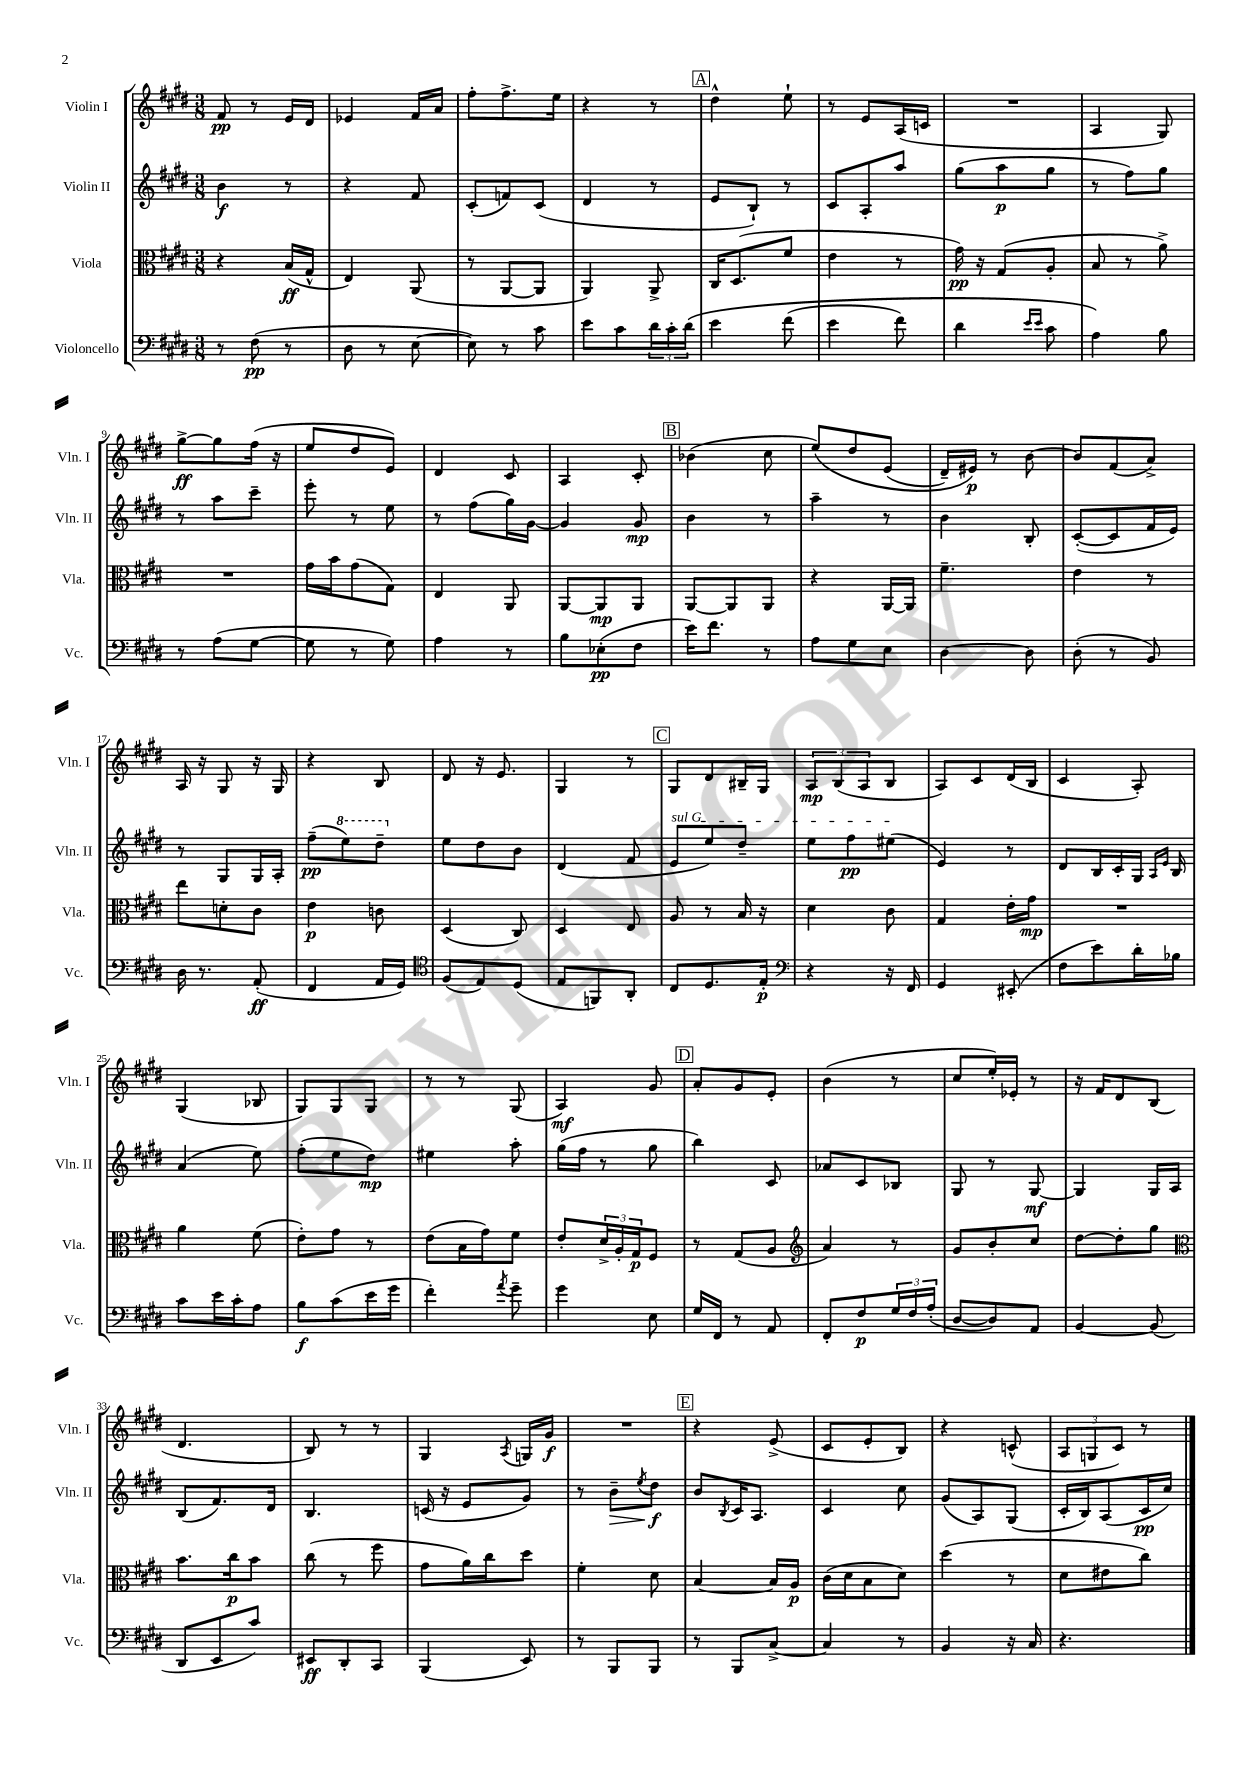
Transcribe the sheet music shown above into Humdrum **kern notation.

**kern	**dynam	**kern	**dynam	**kern	**dynam	**kern	**dynam
*part4	*part4	*part3	*part3	*part2	*part2	*part1	*part1
*staff4	*staff4	*staff3	*staff3	*staff2	*staff2	*staff1	*staff1
*I"Violoncello	*	*I"Viola	*	*I"Violin II	*	*I"Violin I	*
*I'Vc.	*	*I'Vla.	*	*I'Vln. II	*	*I'Vln. I	*
*clefF4	*	*clefC3	*	*clefG2	*	*clefG2	*
*k[f#c#g#d#]	*	*k[f#c#g#d#]	*	*k[f#c#g#d#]	*	*k[f#c#g#d#]	*
*M3/8	*	*M3/8	*	*M3/8	*	*M3/8	*
=1	=1	=1	=1	=1	=1	=1	=1
8r	.	4r	.	4b\	f	8f#/	pp
(8F#\	pp	.	.	.	.	8r	.
8r	.	(16B/LL	ff	8r	.	16e/LL	.
.	.	16G#^^/JJ	.	.	.	16d#/JJ	.
=2	=2	=2	=2	=2	=2	=2	=2
8D#\	.	4E/)	.	4r	.	4e-X/	.
8r	.	.	.	.	.	.	.
[8E\	.	(8AA/	.	8f#/	.	16f#/LL	.
.	.	.	.	.	.	16a/JJ	.
=3	=3	=3	=3	=3	=3	=3	=3
8E\])	.	8r	.	(8c#'/L	.	8ff#'\L	.
8r	.	[8AA/L	.	8fn/)	.	8.ff#^\	.
8c#\	.	8AA/J]	.	(8c#/J	.	.	.
.	.	.	.	.	.	16ee\Jk	.
=4	=4	=4	=4	=4	=4	=4	=4
8e\L	.	4AA/)	.	4d#/	.	4r	.
8c#\	.	.	.	.	.	.	.
24d#\L	.	8AA^/	.	8r	.	8r	.
24c#'\	.	.	.	.	.	.	.
(24d#\JJ	.	.	.	.	.	.	.
!!LO:REH:place=s1:t=A
=5	=5	=5	=5	=5	=5	=5	=5
4e\	.	16C#/KL	.	8e/L	.	4dd#^^\	.
.	.	(8.D#/	.	.	.	.	.
.	.	.	.	8B`/J)	.	.	.
(8f#\	.	8f#/J	.	8r	.	8ee`\	.
=6	=6	=6	=6	=6	=6	=6	=6
4e\	.	4e\	.	8c#/L	.	8r	.
.	.	.	.	8A'/	.	8e/L	.
8f#\)	.	8r	.	8aa/J	.	(16A/L	.
.	.	.	.	.	.	16cn/JJ	.
=7	=7	=7	=7	=7	=7	=7	=7
4d#\	.	16g#\)	pp	(8gg#\L	.	4.r	.
.	.	16r	.	.	.	.	.
.	.	(8G#/L	.	8aa\	p	.	.
16qqe/LL	.	.	.	.	.	.	.
16qqe/JJ	.	.	.	.	.	.	.
8c#\	.	8A'/J	.	8gg#\J	.	.	.
=8	=8	=8	=8	=8	=8	=8	=8
4A\)	.	8B/	.	8r	.	4A/	.
.	.	8r	.	8ff#\L)	.	.	.
8B\	.	8a^\)	.	8gg#\J	.	8G#/)	.
!!LO:LB:g=z
=9	=9	=9	=9	=9	=9	=9	=9
8r	.	4.r	.	8r	.	[8gg#^\L	ff
(8A\L	.	.	.	8aa\L	.	8gg#\]	.
[8G#\J	.	.	.	8ccc#~\J	.	(16ff#\Jk	.
.	.	.	.	.	.	16r	.
=10	=10	=10	=10	=10	=10	=10	=10
8G#\]	.	16g#\LL	.	8eee'\	.	8ee/L	.
.	.	16b\J	.	.	.	.	.
8r	.	(8g#\	.	8r	.	8dd#/	.
8G#\)	.	8G#\J)	.	8ee\	.	8e/J)	.
=11	=11	=11	=11	=11	=11	=11	=11
4A\	.	4E/	.	8r	.	4d#/	.
.	.	.	.	(8ff#\L	.	.	.
8r	.	8AA/	.	16gg#\L)	.	8c#/	.
.	.	.	.	[16g#\JJ	.	.	.
=12	=12	=12	=12	=12	=12	=12	=12
8B\L	.	[8AA/L	.	4g#/]	.	4A/	.
(8E-X'\	pp	8AA/]	mp	.	.	.	.
8F#\J	.	8AA/J	.	8g#/	mp	8c#'/	.
!!LO:REH:place=s1:t=B
=13	=13	=13	=13	=13	=13	=13	=13
16e\KL)	.	[8AA/L	.	4b\	.	(4b-X\	.
8.f#\J	.	.	.	.	.	.	.
.	.	8AA/]	.	.	.	.	.
8r	.	8AA/J	.	8r	.	8cc#\	.
=14	=14	=14	=14	=14	=14	=14	=14
8A\L	.	4r	.	4aa~\	.	(8ee/L)	.
8G#\	.	.	.	.	.	8dd#/	.
8E\J	.	[16AA/LL	.	8r	.	(8e/J	.
.	.	16AA/JJ]	.	.	.	.	.
=15	=15	=15	=15	=15	=15	=15	=15
[4D#\	.	4.f#~\	.	4b\	.	16d#~/LL)	.
.	.	.	.	.	.	16e#X/JJ)	p
.	.	.	.	.	.	8r	.
8D#\]	.	.	.	8B'/	.	[8b\	.
=16	=16	=16	=16	=16	=16	=16	=16
(8D#'\	.	4e\	.	([8c#'/L	.	8b/L]	.
8r	.	.	.	8c#/]	.	(8f#/	.
8BB/)	.	8r	.	16f#/L	.	8a^/J)	.
.	.	.	.	16e/JJ)	.	.	.
!!LO:LB:g=z
=17	=17	=17	=17	=17	=17	=17	=17
16D#\	.	8ee\L	.	8r	.	16A/	.
8.r	.	.	.	.	.	16r	.
.	.	8dn'\	.	8G#/L	.	8G#/	.
(8AA'/	ff	8c#\J	.	16G#/L	.	16r	.
.	.	.	.	16A'/JJ	.	16G#/	.
=18	=18	=18	=18	=18	=18	=18	=18
4FF#/	.	4e\	p	(8ff#~\L	pp	4r	.
*	*	*	*	*8va	*	*	*
.	.	.	.	8eee\)	.	.	.
16AA/LL	.	8cn\	.	8ddd#~\J	.	8B/	.
16GG#/JJ)	.	.	.	.	.	.	.
=19	=19	=19	=19	=19	=19	=19	=19
*clefC4	*	*	*	*	*	*	*
*	*	*	*	*X8va	*	*	*
(8F#/L	.	(4D#/	.	8ee\L	.	8d#/	.
8E/)	.	.	.	8dd#\	.	16r	.
.	.	.	.	.	.	8.e/	.
(8D#/J	.	8C#/)	.	8b\J	.	.	.
=20	=20	=20	=20	=20	=20	=20	=20
8E/L	.	4D#/	.	(4d#/	.	4G#/	.
8FFn/)	.	.	.	.	.	.	.
8AA'/J	.	8E/	.	8f#/	.	8r	.
!!LO:REH:place=s1:t=C
=21	=21	=21	=21	=21	=21	=21	=21
!	!	!	!	!LO:TX:a:i:t=sul G	!	!	!
8C#/L	.	8A/	.	8e/L	.	8G#/L	.
8.D#/	.	8r	.	8ee/)	.	8d#/	.
.	.	16B/	.	8dd#~/J	.	16B#X~/L	.
16E'/Jk	p	16r	.	.	.	16G#/JJ	.
=22	=22	=22	=22	=22	=22	=22	=22
*clefF4	*	*	*	*	*	*	*
4r	.	4d#\	.	8ee\L	.	12A/L	mp
.	.	.	.	.	.	(12B/	.
.	.	.	.	8ff#\	pp	.	.
.	.	.	.	.	.	12A/	.
16r	.	8c#\	.	(8ee#X\J	.	8B/J	.
16FF#/	.	.	.	.	.	.	.
=23	=23	=23	=23	=23	=23	=23	=23
4GG#/	.	4G#/	.	4e/)	.	8A/L)	.
.	.	.	.	.	.	8c#/	.
(8EE#X'/	.	16e'\LL	.	8r	.	(16d#/L	.
.	.	16g#\JJ	mp	.	.	16B/JJ	.
=24	=24	=24	=24	=24	=24	=24	=24
8F#\L	.	4.r	.	8d#/L	.	4c#/	.
8e\)	.	.	.	16B/L	.	.	.
.	.	.	.	16c#'/	.	.	.
16d#'\L	.	.	.	16G#/JJ	.	8A'/)	.
.	.	.	.	16qqA/LL	.	.	.
.	.	.	.	16qqe/JJ	.	.	.
16B-X\JJ	.	.	.	16B/	.	.	.
!!LO:LB:g=z
=25	=25	=25	=25	=25	=25	=25	=25
8c#\L	.	4a\	.	(4a/	.	(4G#/	.
16e\L	.	.	.	.	.	.	.
16c#'\J	.	.	.	.	.	.	.
8A\J	.	(8f#\	.	8ee\)	.	8B-X/	.
=26	=26	=26	=26	=26	=26	=26	=26
8B\L	f	8e'\L)	.	(8ff#'\L	.	8G#/L)	.
(8c#\	.	8g#\J	.	8ee\	.	8G#/	.
16e\L	.	8r	.	8dd#\J)	mp	8G#/J	.
16g#\JJ	.	.	.	.	.	.	.
=27	=27	=27	=27	=27	=27	=27	=27
4f#'\)	.	(8e\L	.	4ee#X\	.	8r	.
.	.	16B\L	.	.	.	8r	.
.	.	16g#\J)	.	.	.	.	.
8qa/	.	.	.	.	.	.	.
8g#~\	.	8f#\J	.	8aa'\	.	(8G#/	.
=28	=28	=28	=28	=28	=28	=28	=28
4g#\	.	8e'/L	.	(16gg#\LL	.	4A/)	mf
.	.	.	.	16ff#\JJ	.	.	.
.	.	24d#^/L	.	8r	.	.	.
.	.	24A'/	.	.	.	.	.
.	.	24G#/J	p	.	.	.	.
8E\	.	8F#/J	.	8gg#\	.	8g#/	.
!!LO:REH:place=s1:t=D
=29	=29	=29	=29	=29	=29	=29	=29
16G#/LL	.	8r	.	4bb\)	.	8a'/L	.
16FF#/JJ	.	.	.	.	.	.	.
8r	.	(8G#/L	.	.	.	8g#/	.
8AA/	.	8A/J	.	8c#/	.	8e'/J	.
=30	=30	=30	=30	=30	=30	=30	=30
*	*	*clefG2	*	*	*	*	*
8FF#'/L	.	4a/)	.	8a-X/L	.	(4b\	.
8F#/	p	.	.	8c#/	.	.	.
24G#/L	.	8r	.	8B-X/J	.	8r	.
24F#/	.	.	.	.	.	.	.
(24A'/JJ	.	.	.	.	.	.	.
=31	=31	=31	=31	=31	=31	=31	=31
[8D#/L	.	8g#/L	.	8G#/	.	8cc#/L	.
8D#/])	.	8b'/	.	8r	.	16ee'/L)	.
.	.	.	.	.	.	16e-X'/JJ	.
8AA/J	.	8cc#/J	.	[8G#/	mf	8r	.
=32	=32	=32	=32	=32	=32	=32	=32
[4BB/	.	[8dd#\L	.	4G#/]	.	16r	.
.	.	.	.	.	.	16f#/KL	.
.	.	8dd#'\]	.	.	.	8d#/	.
(8BB/]	.	8gg#\J	.	16G#/LL	.	(8B/J	.
.	.	.	.	16A/JJ	.	.	.
!!LO:LB:g=z
=33	=33	=33	=33	=33	=33	=33	=33
*	*	*clefC3	*	*	*	*	*
8DD#/L	.	8.b\L	.	(8B/L	.	4.d#/	.
8EE/	.	.	.	8.f#/)	.	.	.
.	.	16cc#\k	p	.	.	.	.
8c#/J)	.	8b\J	.	.	.	.	.
.	.	.	.	16d#/Jk	.	.	.
=34	=34	=34	=34	=34	=34	=34	=34
8EE#X/L	ff	(8cc#\	.	4.B/	.	8B/)	.
8DD#'/	.	8r	.	.	.	8r	.
8CC#/J	.	8ff#\	.	.	.	8r	.
=35	=35	=35	=35	=35	=35	=35	=35
(4BBB/	.	8g#\L	.	(16cn/	.	4G#/	.
.	.	.	.	16r	.	.	.
.	.	16a\L)	.	8e/L	.	.	.
.	.	16cc#\J	.	.	.	.	.
.	.	.	.	.	.	8qA/	.
8EE/)	.	8dd#\J	.	8g#/J)	.	16Gn/LL	.
.	.	.	.	.	.	16g#/JJ	f
=36	=36	=36	=36	=36	=36	=36	=36
8r	.	4f#'\	.	8r	.	4.r	.
!	!	!	!	!	!LO:HP:b	!	!
8BBB/L	.	.	.	8b~\L	>	.	.
.	.	.	.	8qee/	.	.	.
8BBB/J	.	8d#\	.	8dd#\J	f	.	.
.	.	.	.	.	]	.	.
!!LO:REH:place=s1:t=E
=37	=37	=37	=37	=37	=37	=37	=37
8r	.	[4B/	.	8b/L	.	4r	.
.	.	.	.	8qB/	.	.	.
8BBB/L	.	.	.	16c#/K	.	.	.
.	.	.	.	8.A/J	.	.	.
[8C#^/J	.	16B/LL]	.	.	.	(8e^/	.
.	.	16A/JJ	p	.	.	.	.
=38	=38	=38	=38	=38	=38	=38	=38
4C#/]	.	(16c#\LL	.	4c#/	.	8c#/L	.
.	.	16d#\J	.	.	.	.	.
.	.	8B\	.	.	.	8e'/	.
8r	.	8d#\J)	.	8cc#\	.	8B/J)	.
=39	=39	=39	=39	=39	=39	=39	=39
4BB/	.	(4dd#\	.	(8g#/L	.	4r	.
.	.	.	.	8A/)	.	.	.
16r	.	8r	.	(8G#/J	.	(8cn^^/	.
16C#/	.	.	.	.	.	.	.
=40	=40	=40	=40	=40	=40	=40	=40
4.r	.	8d#\L	.	16c#'/LL	.	12A/L	.
.	.	.	.	16B/J)	.	.	.
.	.	.	.	.	.	12Gn/	.
.	.	8e#X\	.	(8A/	.	.	.
.	.	.	.	.	.	12c#/J)	.
.	.	8cc#\J)	.	16c#/L	pp	8r	.
.	.	.	.	16cc#/JJ)	.	.	.
==	==	==	==	==	==	==	==
*-	*-	*-	*-	*-	*-	*-	*-
